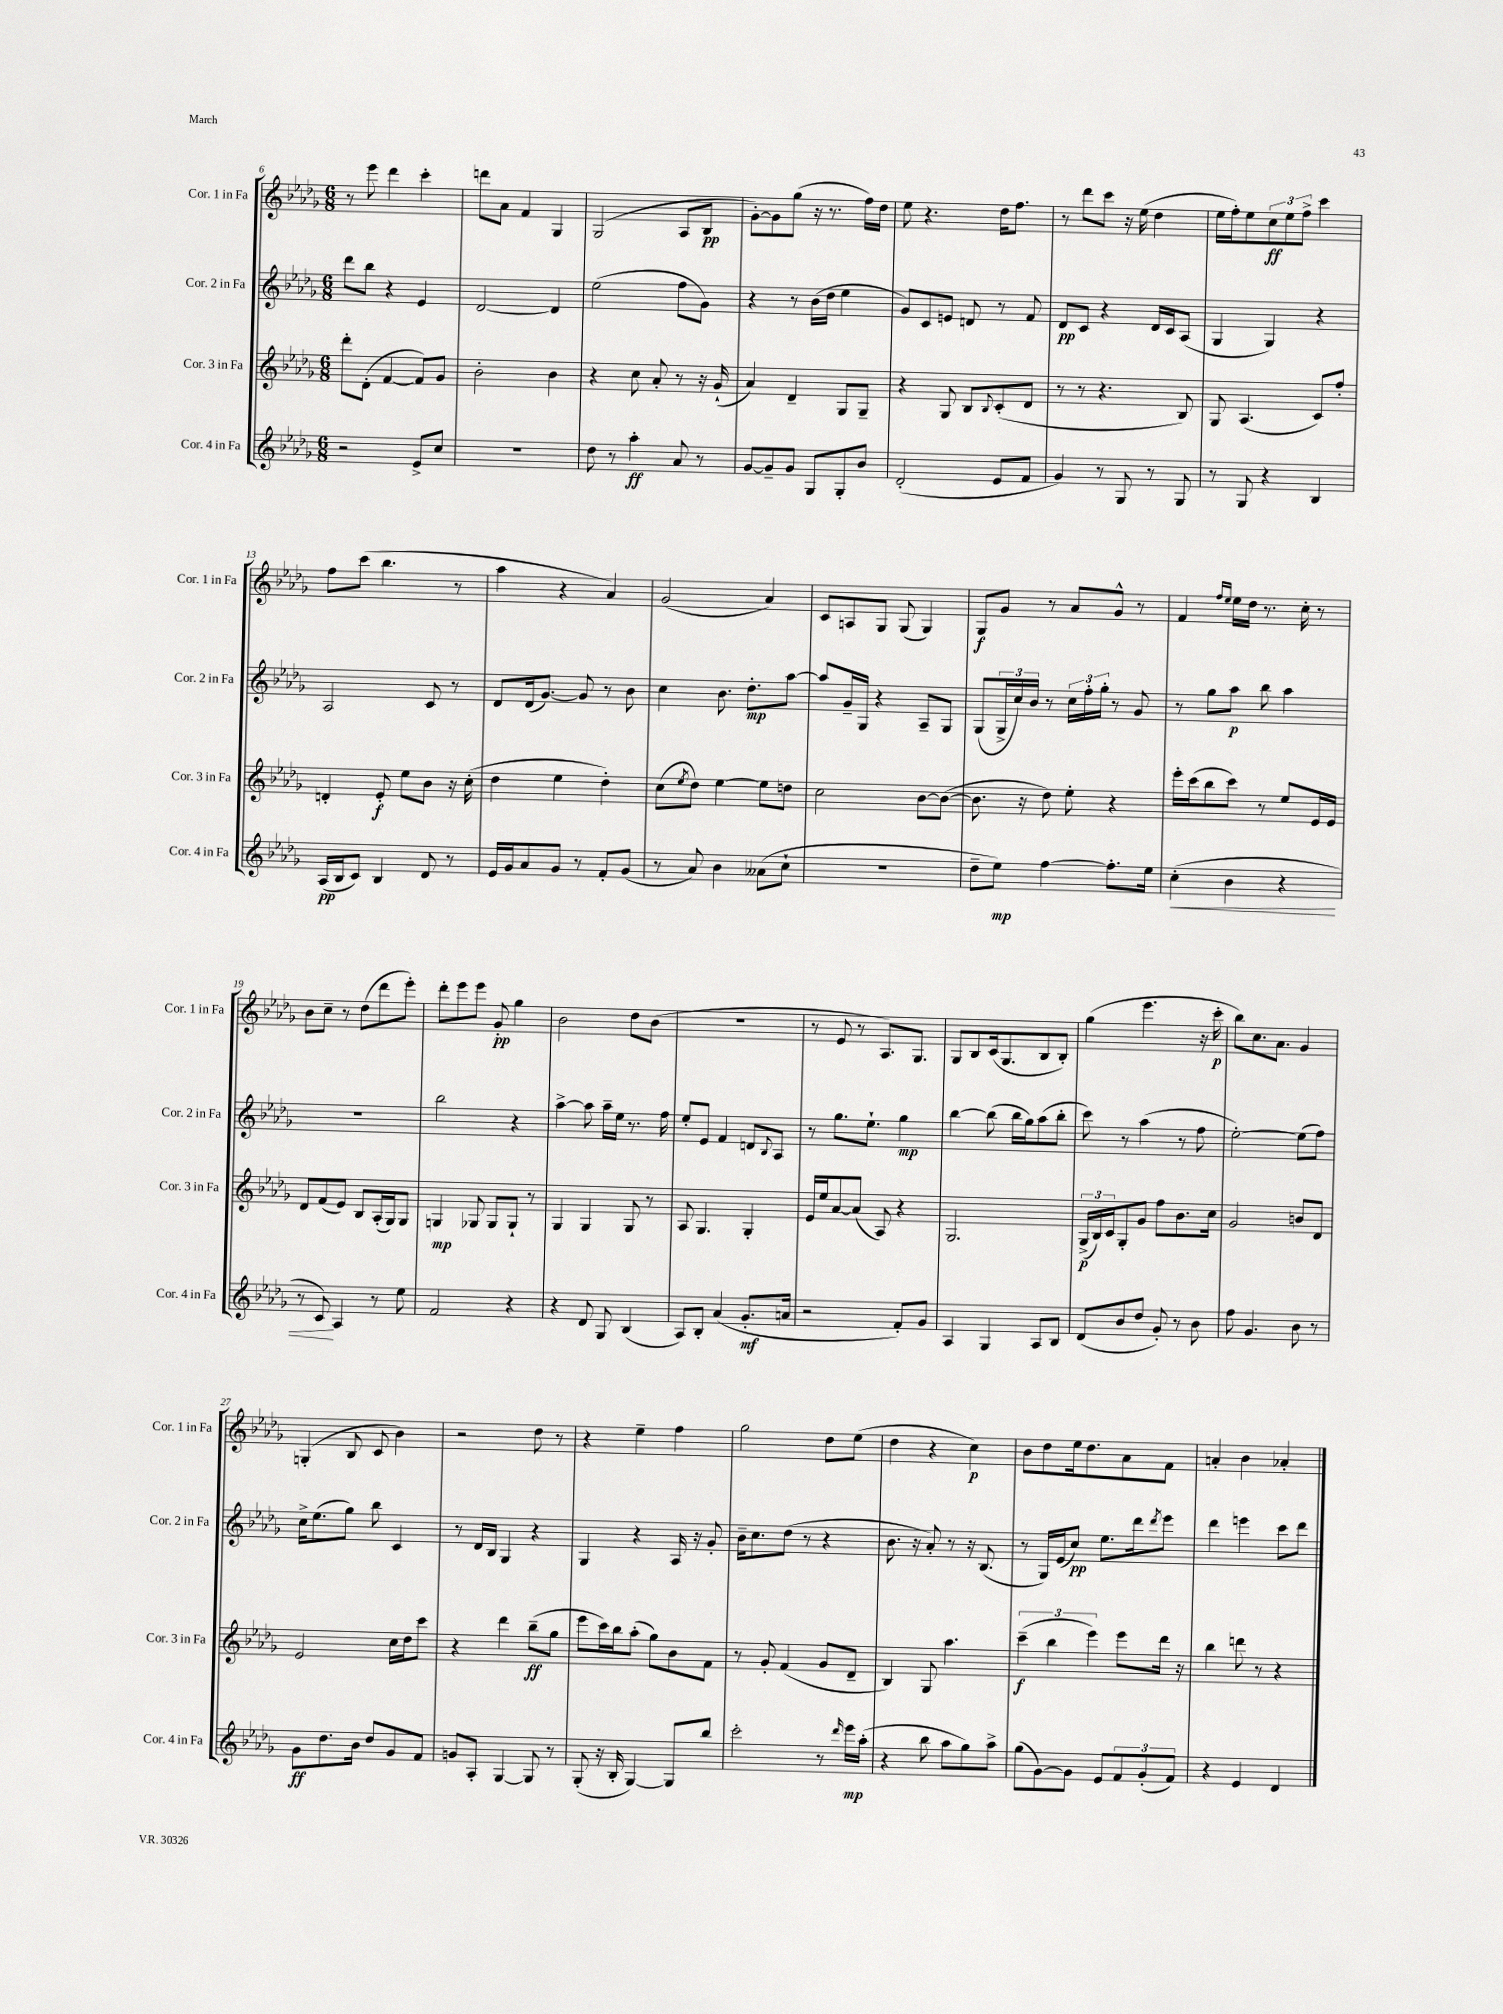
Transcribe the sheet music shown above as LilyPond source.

<<
\new StaffGroup <<
\new Staff = "s0" \with { instrumentName = "Cor. 1 in Fa" shortInstrumentName = "Cor. 1 in Fa" } {
    \clef treble \key des \major \numericTimeSignature \time 6/8
    r8 ees'''8 des'''4 c'''4-. |
    d'''8 aes'8 f'4 ges4 |
    ges2( aes8 bes8\pp |
    ges'8~-.) ges'8 ges''8( r16 r8. f''16) des''16 |
    ees''8 r4. des''16 f''8. |
    r8 des'''8 c'''8 r16 ees''16( des''4 |
    ees''16 f''16-.) ees''8 \tuplet 3/2 { c''8\ff ees''8 f''8-> } c'''4 |
    f''8 c'''8( bes''4. r8 |
    aes''4 r4 aes'4) |
    ges'2( aes'4) |
    c'8 a8 ges8 ges8( ges4) |
    ges8\f ges'8 r8 aes'8 ges'8-^ r8 |
    f'4 \grace { f''16 ees''16 } ees''16 des''16 r8. c''16-. r8 |
    bes'8 c''8-- r8 des''8( des'''8 ees'''8-.) |
    des'''8-. ees'''8 ees'''8 ges'8-.\pp ges''4 |
    bes'2 des''8 bes'8( |
    R2. |
    r8 ees'8 r8 aes8.) ges8. |
    ges8 bes8 c'16( ges8. bes8 bes8-.) |
    ges''4( ees'''4. r16 c'''16-.\p |
    bes''8) c''8. aes'8. ges'4 |
    g4-.( bes8 c'8 bes'4) |
    r2 des''8 r8 |
    r4 ees''4-- f''4 |
    ges''2 des''8 ees''8( |
    des''4 r4 c''4\p) |
    bes'8 des''8 ees''16 des''8. aes'8 f'8 |
    a'4-. bes'4 aes'4-. \bar "|." |
}
\new Staff = "s1" \with { instrumentName = "Cor. 2 in Fa" shortInstrumentName = "Cor. 2 in Fa" } {
    \clef treble \key des \major \numericTimeSignature \time 6/8
    des'''8 bes''8 r4 ees'4 |
    des'2~ des'4 |
    ees''2( f''8 ges'8) |
    r4 r8 bes'16( des''16 ees''4 |
    ges'8) c'8 e'8 d'8 r8 f'8 |
    des'8\pp c'8 r4 des'16 c'16 aes8( |
    ges4 ges4) r4 |
    aes2 c'8 r8 |
    des'8 des'16( ges'8.~) ges'8 r8 bes'8 |
    c''4 bes'8. des''8.-.\mp aes''8~ |
    aes''8 ges'16-- ges16 r4 aes8-- ges8 |
    ges8( \tuplet 3/2 { ges16-> c''16) bes'16 } r8 \tuplet 3/2 { c''16 f''16-. ges''16-. } r8 ges'8 |
    r8 ges''8 aes''8\p bes''8 aes''4 |
    R2. |
    bes''2 r4 |
    aes''4~-> aes''8 aes''16-- ees''16 r8. f''16 |
    ees''8-. ees'8 f'4 d'8 \appoggiatura { bes8 } aes8 |
    r8 ges''8. ees''8.-! ges''4\mp |
    bes''4~ bes''8( bes''16 ges''16) aes''8( bes''8-. |
    c'''8) r8 aes''4( r8 f''8 |
    ees''2~-.) ees''8( f''8) |
    c''16-> ees''8.( ges''8) bes''8 c'4 |
    r8 des'16 bes16 ges4 r4 |
    ges4 r4 aes16 r16 ges'8-. |
    bes'16-- c''8. des''8( r8 r4 |
    bes'8. r16 aes'8-.) r8 r16 bes8.( |
    r8 ges16) ees'16( c''8\pp) ees''8. des'''16 \acciaccatura { des'''8 } ees'''8 |
    des'''4 e'''4 c'''8 des'''8 \bar "|." |
}
\new Staff = "s2" \with { instrumentName = "Cor. 3 in Fa" shortInstrumentName = "Cor. 3 in Fa" } {
    \clef treble \key des \major \numericTimeSignature \time 6/8
    des'''8-. des'8-.( f'4~ f'8) ges'8 |
    bes'2-. bes'4 |
    r4 c''8 aes'8-. r8 r16 ges'16-!( |
    aes'4) des'4-- ges8 ges8-- |
    r4 ges8 bes8 \appoggiatura { bes8 } c'8-.( des'8 |
    r8 r8 r4. bes8) |
    ges8 aes4.( c'8) f''8-. |
    d'4-. ees'8-.\f ees''8 bes'8 r16 c''16-.( |
    des''4 ees''4 des''4-.) |
    c''8( \acciaccatura { ees''8 } des''8) ees''4~ ees''8 d''8 |
    c''2 bes'8~ bes'8~( |
    bes'8. r16 des''8) ees''8-. r4 |
    ees'''16-. c'''16( bes''8 c'''8) r8 ees''8 ees'16 ees'16 |
    des'8 f'8( ees'8) bes8 aes16-.( ges16) ges8 |
    g4\mp ges8 ges8 ges8-! r8 |
    ges4 ges4 ges8 r8 |
    aes8 ges4. ges4-. |
    ees'16 ees''16 aes'8~ aes'8( aes8) r4 |
    ges2. |
    \tuplet 3/2 { ges16->\p( bes16) c'16 } ges8-. ges'8 f''8 bes'8. c''16 |
    ges'2 b'8 des'8 |
    ees'2 c''16 des''16 c'''8 |
    r4 des'''4 bes''8--\ff( ges''8 |
    ees'''8 c'''16) bes''16 aes''8-.( ges''8) bes'8 f'8 |
    r8 ges'8-. f'4( ges'8 des'8-- |
    bes4) ges8 aes''4. |
    \tuplet 3/2 { c'''4--\f( bes''4 ees'''4) } ees'''8 des'''16 r16 |
    bes''4 d'''8 r8 r4 \bar "|." |
}
\new Staff = "s3" \with { instrumentName = "Cor. 4 in Fa" shortInstrumentName = "Cor. 4 in Fa" } {
    \clef treble \key des \major \numericTimeSignature \time 6/8
    r2 ees'8-> c''8 |
    R2. |
    des''8 r8 aes''4-.\ff aes'8 r8 |
    ges'8~ ges'8-- ges'8 ges8 ges8-. bes'8 |
    des'2-.( ees'8 f'8 |
    ges'4) r8 ges8 r8 ges8 |
    r8 ges8 r4 bes4 |
    aes16\pp( bes16 c'8) bes4 des'8 r8 |
    ees'16 ges'16 aes'8 ges'8 r8 f'8-. ges'8( |
    r8 aes'8) bes'4 aeses'8( c''8-! |
    R2. |
    des''8-- ees''8\mp) f''4~ f''8.-. ees''16 |
    c''4-.\<( bes'4 r4 |
    r8 c'8\!) aes4 r8 ees''8 |
    f'2 r4 |
    r4 des'8 ges8 bes4( |
    aes8) bes8-. aes'4( ges'8.-.\mf a'16 |
    r2 f'8-.) ges'8 |
    aes4 ges4 aes8 bes8 |
    des'8( bes'8 des''8 ges'8-.) r8 bes'8 |
    f''8 ges'4. bes'8 r8 |
    ges'8\ff des''8. bes'16 des''8 ges'8 f'8 |
    g'8 aes8-. ges4~ ges8 r8 |
    ges8-.( r16 bes16-. ges4~) ges8 bes''8 |
    c'''2-. r8 \grace { des'''16 } ees'''16\mp aes''16-.( |
    r4 bes''8 aes''8 ges''8) aes''8-> |
    ges''8( ges'8~) ges'8 ees'8 \tuplet 3/2 { f'8 ges'8-.( f'8) } |
    r4 ees'4 des'4 \bar "|." |
}
>>
>>
\layout { \context { \Score currentBarNumber = #6 } }
